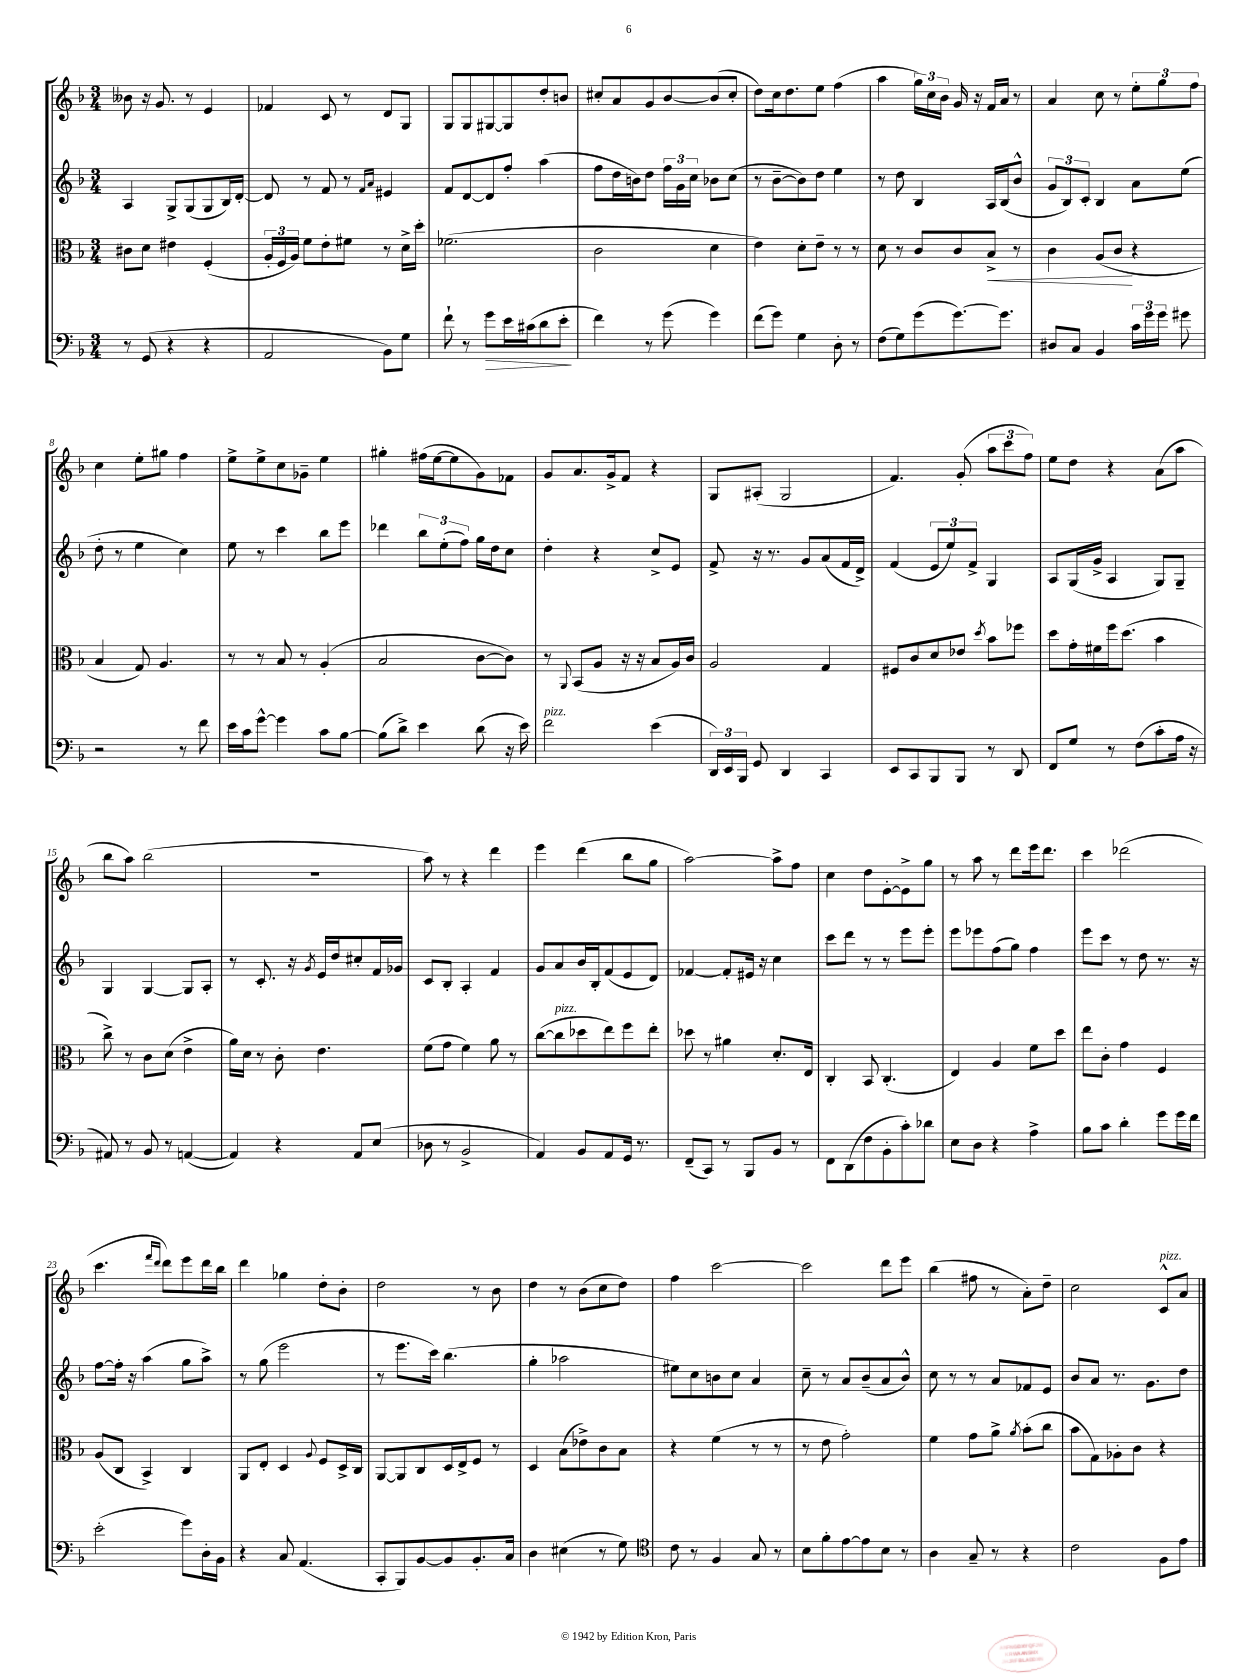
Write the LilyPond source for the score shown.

<<
\new StaffGroup <<
\new Staff = "s0" {
    \clef treble \key f \major \numericTimeSignature \time 3/4
    \autoBeamOff beses'8 r16 g'8. r8 e'4 |
    fes'4 c'8 r8 d'8[ g8] |
    g8[ g8 gis8~ gis8 d''8-. b'8] |
    cis''8[-. a'8 g'8 bes'8~ bes'8( cis''8]-. |
    d''8[) c''16 d''8. e''8] f''4( |
    a''4 \tuplet 3/2 { g''16[) c''16 bes'16] } g'16 r16 f'16[ a'16] r8 |
    a'4 c''8 r8 \tuplet 3/2 { e''8[-. g''8 f''8] } |
    c''4 e''8[-. gis''8] f''4 |
    e''8[-> e''8-> c''8 ges'8]-- e''4 |
    gis''4-. fis''16[( e''16~ e''8 g'8) fes'8] |
    g'8[ a'8. g'16-> f'8] r4 |
    g8[ ais8]-.( g2 |
    f'4.) g'8-.( \tuplet 3/2 { a''8[ c'''8 f''8]) } |
    e''8[ d''8] r4 a'8[( a''8] |
    bes''8[ a''8]) bes''2( |
    R2. |
    a''8) r8 r4 d'''4 |
    e'''4 d'''4( bes''8[ g''8] |
    a''2~) a''8[-> f''8] |
    c''4 d''8[ e'8~-. e'8-> g''8] |
    r8 a''8 r8 d'''8[ e'''16 d'''8.] |
    c'''4 des'''2( |
    c'''4. \grace { f'''16[ d'''16] } d'''8[) e'''8 d'''16 bes''16] |
    d'''4 ges''4 d''8[-. bes'8]-. |
    d''2 r8 bes'8 |
    d''4 r8 bes'8[( c''8 d''8]) |
    f''4 c'''2~ |
    c'''2 d'''8[ e'''8] |
    bes''4( fis''8 r8 a'8[-.) d''8]-- |
    c''2 c'8[-^^\markup { \italic "pizz." } a'8] \bar "|." |
}
\new Staff = "s1" {
    \clef treble \key f \major \numericTimeSignature \time 3/4
    \autoBeamOff a4 g8[-> g8( g8 bes16) d'16]~-. |
    d'8 r8 f'8 r8 \grace { f'16[ a'16] } eis'4 |
    f'8[ d'8~ d'8 f''8]-. a''4( |
    f''8[ d''16 b'16) d''8] \tuplet 3/2 { f''16[ g'16 c''16] } bes'8[ c''8]( |
    r8 bes'8[~-- bes'8) d''8] e''4 |
    r8 d''8 bes4 a16[ bes16( bes'8]-^ |
    \tuplet 3/2 { g'8[ bes8) c'8]-. } bes4 a'8[ e''8]( |
    d''8-. r8 e''4 c''4) |
    e''8 r8 c'''4 bes''8[ e'''8] |
    des'''4 \tuplet 3/2 { bes''8[ e''8-.( f''8]) } g''16[ d''16 c''8] |
    d''4-. r4 c''8[-> e'8] |
    f'8-> r16 r8. g'8[ a'8( f'16 d'16]->) |
    f'4( \tuplet 3/2 { e'8[ e''8) f'8]-> } g4 |
    a8[ g16( g'16]-> a4 g8[) g8]-- |
    g4 g4~ g8[ a8]-. |
    r8 c'8.-. r16 \acciaccatura { g'8 } e'16[ d''16 cis''8-. f'16 ges'16] |
    c'8[ bes8]-. a4-. f'4 |
    g'8[ a'8 bes'16 bes16-. f'8( e'8 d'8]) |
    fes'4~ fes'8[-. eis'16] r16 c''4 |
    c'''8[ d'''8] r8 r8 e'''8[ e'''8]-. |
    e'''8[ ees'''8 f''8( g''8]) f''4 |
    e'''8[ c'''8] r8 d''8 r8. r16 |
    f''8[~ f''16]-. r16 a''4( g''8[ a''8]->) |
    r8 g''8( e'''2 |
    r8 e'''8.[ c'''16]) bes''4.( |
    g''4-. aes''2 |
    eis''8[) c''8 b'8 c''8] a'4 |
    c''8-- r8 a'8[ bes'8--( a'8 bes'8]-^) |
    c''8 r8 r8 a'8[ fes'8 e'8] |
    bes'8[ a'8] r8. g'8.[ d''8] \bar "|." |
}
\new Staff = "s2" {
    \clef alto \key f \major \numericTimeSignature \time 3/4
    \autoBeamOff cis'8[ d'8] eis'4 f4-.( |
    \tuplet 3/2 { a16[-. f16 a16]) } f'8[ e'8-. fis'8] r8 d'16[-> d''16]-. |
    fes'2.( |
    c'2 d'4 |
    e'4) d'8[-. e'8]-- r8 r8 |
    d'8 r8 c'8[ c'8 bes8]->\< r8 |
    c'4 a8[( c'8]\! r4 |
    bes4 g8) a4. |
    r8 r8 bes8 r8 a4-.( |
    bes2 c'8[~ c'8]) |
    r8 \appoggiatura { a,8 } bes,8[( a8] r16 r16 bes8[ a16) c'16] |
    a2 g4 |
    fis8[ c'8 d'8 ees'8] \acciaccatura { d''8 } bes'8[ fes''8] |
    d''8[ g'16-. fis'16 f''16 d''8.]( bes'4 |
    c''8->) r8 c'8[ d'8]( e'4-> |
    a'16[) d'16] r8 c'8-. e'4. |
    f'8[( g'8] f'4) a'8 r8 |
    c''8[~( c''8^\markup { \italic "pizz." } des''8 e''8) f''8 e''8]-. |
    des''8 r8 ais'4 d'8.[-. e16] |
    c4-. bes,8 c4.-.( |
    e4) a4 f'8[ d''8] |
    e''8[ c'8]-. g'4 f4 |
    a8[( c8] bes,4->) c4 |
    a,8[ e8]-. d4 \appoggiatura { a8 } f8[ d16-> c16] |
    a,8[~ a,8 c8 d16 e16-> f8] r8 |
    d4 bes8[( ees'8->) c'8 bes8] |
    r4 f'4( r8 r8 |
    r8 e'8 g'2-.) |
    f'4 g'8[ a'8]-> \acciaccatura { a'8 } bes'8[-.( c''8] |
    bes'8[ g8) aes8-. c'8] r4 \bar "|." |
}
\new Staff = "s3" {
    \clef bass \key f \major \numericTimeSignature \time 3/4
    \autoBeamOff r8 g,8( r4 r4 |
    a,2 bes,8[) g8] |
    f'8-! r8 g'8[\> e'16 cis'16( d'8 e'8]-.\! |
    f'4) r8 g'8( g'4) |
    f'8[( g'8]) g4 d8-. r8 |
    f8[( g8) g'8( g'8.~) g'8.] |
    dis8[ c8] bes,4 \tuplet 3/2 { c'16[ g'16 g'16] } gis'8 |
    r2 r8 f'8 |
    e'16[ c'16 g'8]~-^ g'4 c'8[ bes8]~ |
    bes8[( d'8]->) e'4 d'8( r16 e'16) |
    f'2^\markup { \italic "pizz." } e'4( |
    \tuplet 3/2 { d,16[) e,16 bes,,16] } g,8 d,4 c,4 |
    e,8[ c,8 bes,,8 bes,,8] r8 d,8 |
    f,8[ g8] r8 f8[( c'8-. a16] r16 |
    ais,8) r8 bes,8 r8 a,4~( |
    a,4) r4 a,8[ e8]( |
    des8 r8 bes,2-> |
    a,4) bes,8[ a,8 g,16] r8. |
    f,8[--( c,8]) r8 bes,,8[ bes,8] r8 |
    f,8[ d,8( f8 bes,8-. c'8-.) des'8] |
    e8[ d8] r4 a4-> |
    bes8[ c'8] d'4-. g'8[ g'16 f'16] |
    e'2-.( g'8[) d16-. bes,16] |
    r4 c8 a,4.( |
    c,8[-. bes,,8) bes,8~ bes,8 bes,8.-. c16] |
    d4 eis4( r8 g8) |
    \clef tenor c'8 r8 f4 g8 r8 |
    bes8[ f'8-. e'8~ e'8 bes8] r8 |
    a4 g8-- r8 r4 |
    c'2 f8[ e'8] \bar "|." |
}
>>
>>
